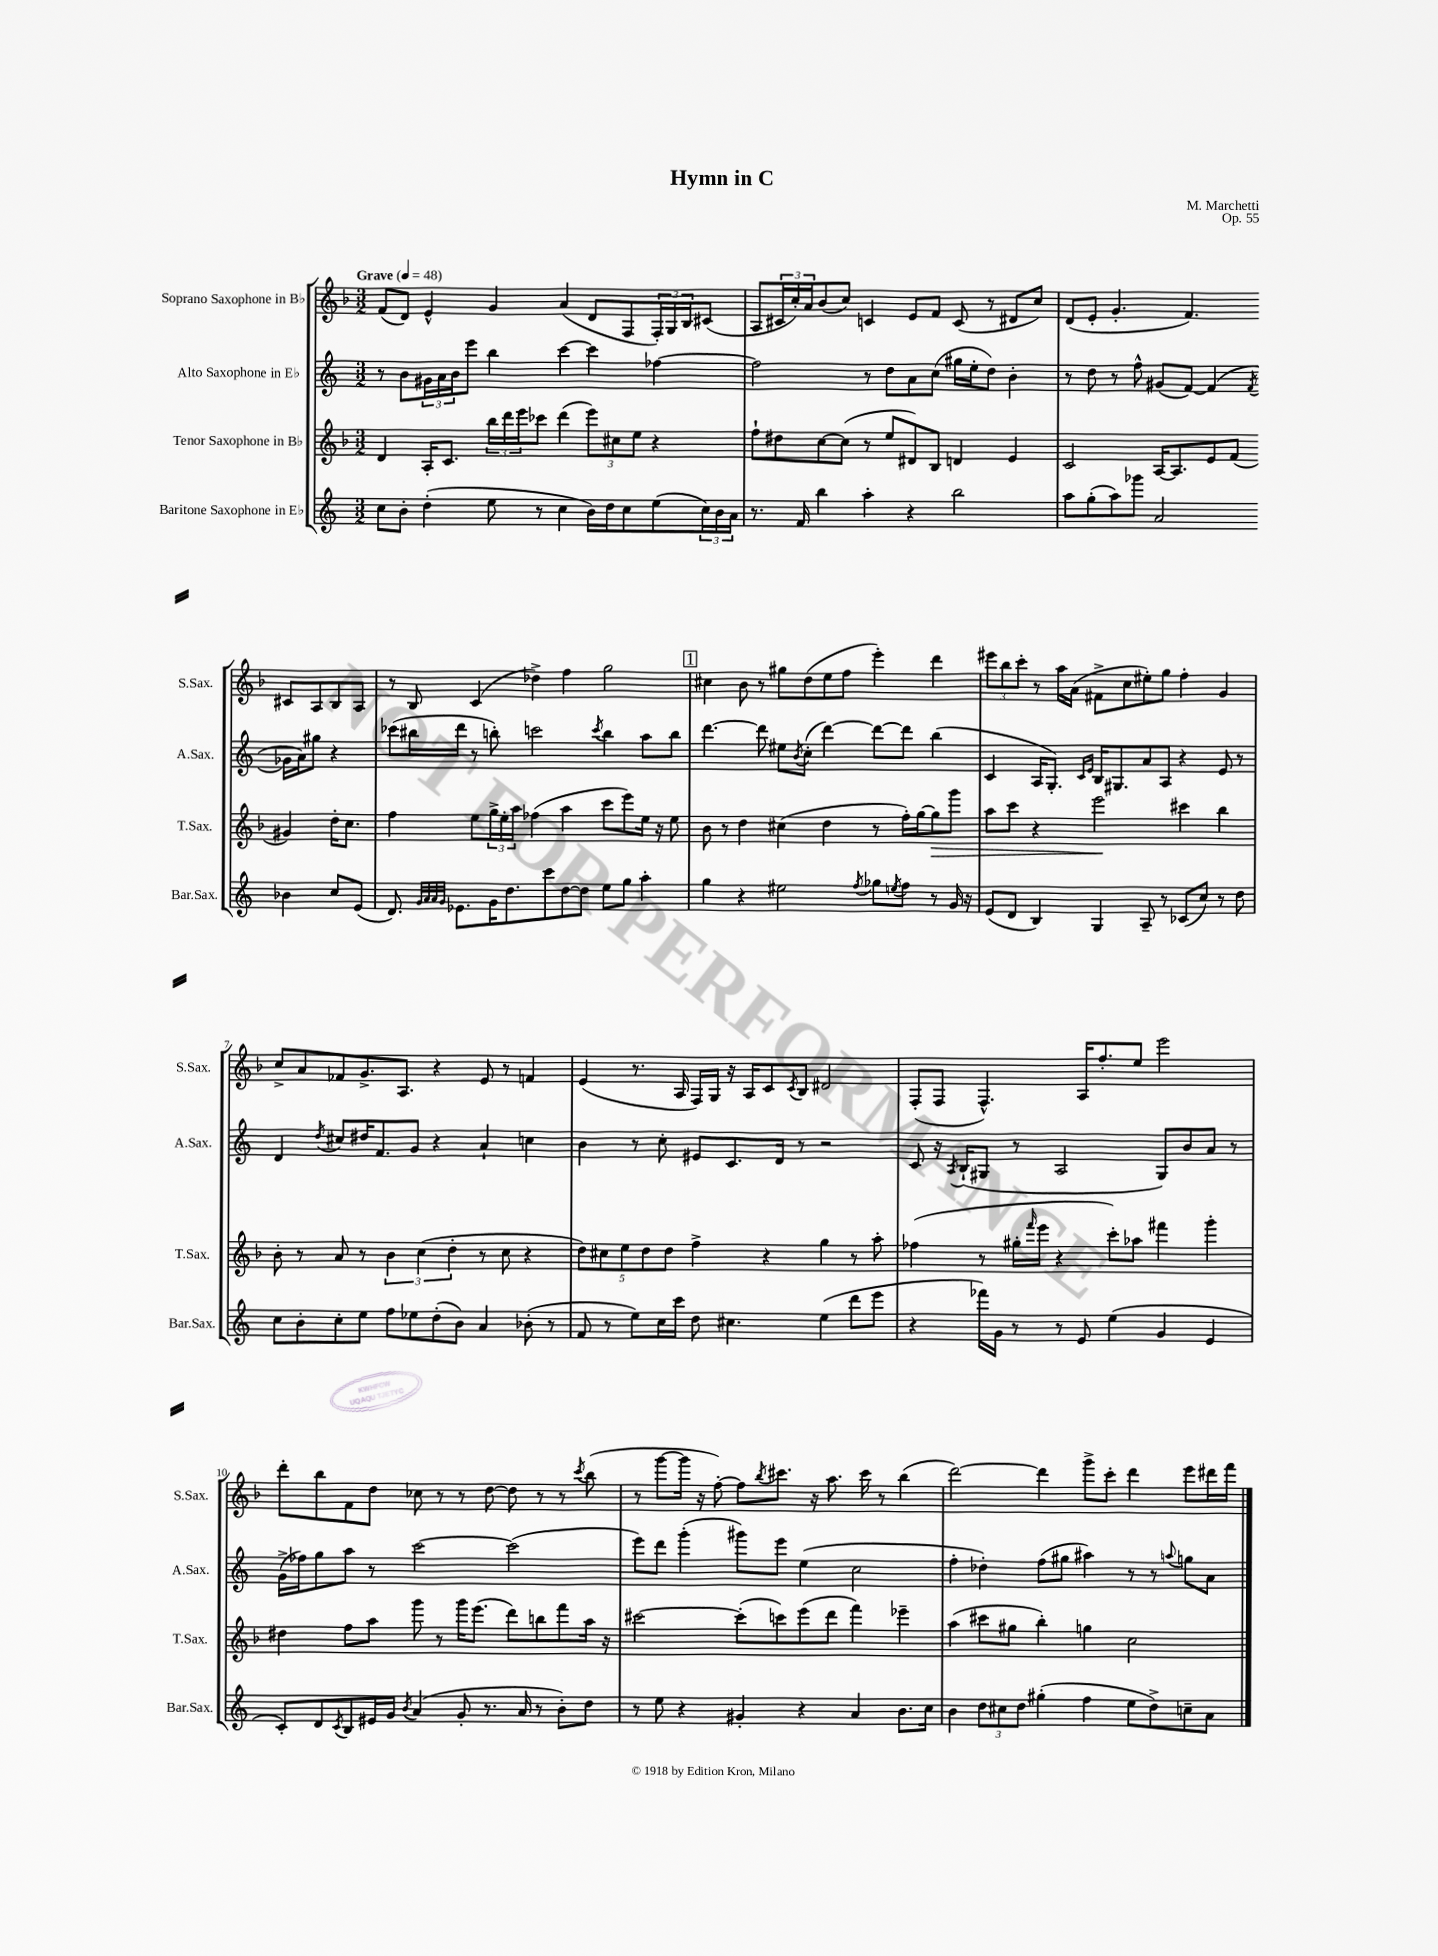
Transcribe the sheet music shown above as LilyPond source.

\header { title = "Hymn in C" composer = "M. Marchetti" opus = "Op. 55" }
<<
\new StaffGroup <<
\new Staff = "s0" \with { instrumentName = "Soprano Saxophone in Bb" shortInstrumentName = "S.Sax." } {
    \clef treble \key f \major \numericTimeSignature \time 3/2 \tempo "Grave" 4 = 48
    f'8( d'8) e'4-^ g'4 a'4( d'8 f8 \tuplet 3/2 { f16-.) g16 bes16 } cis'8( |
    a8 \tuplet 3/2 { cis'16 c''16-.) a'16 } bes'8( c''8) c'4 e'8 f'8 c'8( r8 dis'8 c''8) |
    d'8( e'8-. g'4.-. f'4.) cis'8 a8 bes8 a8 |
    r8 bes8 c'4( des''4->) f''4 g''2 |
    \mark \markup { \box "1" } cis''4 bes'8 r8 gis''8 d''8( e''8 f''8 e'''4-.) d'''4 |
    \tuplet 3/2 { eis'''8 bes''8 c'''8-. } r8 a''16 a'16( fis'8-> c''8 eis''8-.) g''8 f''4-. g'4 |
    c''8-> a'8 fes'8 g'8.-> a8. r4 e'8 r8 f'4 |
    e'4( r8. a16 f16) g16 r16 a16 c'8 \acciaccatura { c'8 } bes8 dis'2 |
    f8-.( f8 f4.-^) a16 f''8.-. e''8 e'''2 |
    d'''8-. bes''8 f'8 d''8 ces''8 r8 r8 d''8~ d''8 r8 r8 \acciaccatura { c'''8 } bes''8( |
    r8 g'''8~ g'''16 r16 f''8~-.) f''8 \acciaccatura { bes''8 } cis'''8. r16 a''8. cis'''16 r8 bes''4( |
    d'''2~) d'''4 g'''8-> c'''8-. d'''4 e'''8 dis'''16 f'''16 \bar "|." |
}
\new Staff = "s1" \with { instrumentName = "Alto Saxophone in Eb" shortInstrumentName = "A.Sax." } {
    \clef treble \key c \major \numericTimeSignature \time 3/2
    r8 b'8 \tuplet 3/2 { gis'16 a'16 b'16 } e'''8 b''4 c'''4~ c'''4 fes''4~ |
    fes''2 r8 d''8 a'8 c''8( gis''16 e''16-. d''8) b'4-. |
    r8 d''8 r8 f''8-^ gis'8( f'8~) f'4( \acciaccatura { f'8 } ges'16 a'16) gis''8 r4 |
    ces'''8( bis''16 d'''16 r8 b''8-.) c'''2 \acciaccatura { c'''8 } b''4 a''8 b''8 |
    \mark \markup { \box "1" } d'''4.~ d'''8 eis''8 \acciaccatura { b'8 } c''8-.( d'''4~) d'''8~ d'''8 b''4( |
    c'4 a16 g8.-.) \grace { c'16 e'16 } b16 gis8. a'8 a8 r4 e'8 r8 |
    d'4 \acciaccatura { d''8 } cis''8 dis''16 f'8. g'8 r4 a'4-! c''4 |
    b'4 r8 c''8-. eis'8 c'8. d'16 r8 r2 |
    c'8 r16 \acciaccatura { a8 } b16-!( gis8 r8 a2 gis8) b'8 a'8 r8 |
    g'16->( fes''16) g''8 a''8 r8 c'''2~ c'''2( |
    e'''8) d'''8 g'''4-.( gis'''8) e'''8 e''4( c''2 |
    f''4-. des''4-.) f''8( gis''8 ais''4) r8 r8 \appoggiatura { a''8 } g''8 a'8 \bar "|." |
}
\new Staff = "s2" \with { instrumentName = "Tenor Saxophone in Bb" shortInstrumentName = "T.Sax." } {
    \clef treble \key f \major \numericTimeSignature \time 3/2
    d'4 a16-. c'8. \tuplet 3/2 { bes''16 d'''16 e'''16 } ces'''8 d'''4( \tuplet 3/2 { e'''8) cis''8 e''8 } r4 |
    f''8-! dis''8 c''8~ c''8( r8 e''8 dis'8) bes8 d'4 e'4 |
    c'2 a16~ a8. e'8 f'8( gis'4) d''16-. c''8. |
    f''4 e''8 \tuplet 3/2 { g''16-> e''16-. a''16 } fes''4( a''4 c'''8 e'''8) e''16 r16 e''8 |
    \mark \markup { \box "1" } bes'8 r8 d''4 cis''4( d''4 r8 f''16-.) g''16~ g''8\> g'''8 |
    a''8 c'''8 r4 e'''2\! cis'''4 bes''4 |
    bes'8-. r8 a'8 r8 \tuplet 3/2 { bes'4 c''4( d''4-. } r8 c''8 r4 |
    \tuplet 5/4 { d''8) cis''8 e''8 d''8 d''8 } f''4-> r4 g''4 r8 a''8-. |
    fes''4( r8 gis''16-. \grace { f'''16 } e'''16 r4 c'''8-.) aes''8 fis'''4 g'''4-. |
    dis''4 f''8 a''8 g'''8 r8 g'''16 e'''8.( d'''8) b''8 f'''8 a''16 r16 |
    cis'''2~ cis'''8-.( c'''8) e'''8( d'''8 f'''4) ees'''4-- |
    a''4( cis'''8 gis''8 bes''4-.) g''4 c''2 \bar "|." |
}
\new Staff = "s3" \with { instrumentName = "Baritone Saxophone in Eb" shortInstrumentName = "Bar.Sax." } {
    \clef treble \key c \major \numericTimeSignature \time 3/2
    c''8 b'8-. d''4-.( e''8 r8 c''4 b'16) d''16 c''8 e''8( \tuplet 3/2 { c''16) b'16 a'16 } |
    r8. f'16 b''4 a''4-. r4 b''2 |
    a''8 g''8-.( a''8) ges'''8 a'2 bes'4 c''8 e'8( |
    d'8.) \grace { g'32 a'32 a'32 g'32 } ees'8. g'16 d''8. c'''8 d''8~ d''8 e''8 g''8 a''4-. |
    \mark \markup { \box "1" } g''4 r4 eis''2 \acciaccatura { f''8 } ges''8 \acciaccatura { e''8 } f''8 r8 g'16 r16 |
    e'8( d'8 b4) g4 a8-- r8 ces'8( c''8) r8 d''8 |
    c''8 b'8-. c''8-. e''8 f''8 ees''8 d''8-.( b'8) a'4 bes'8-.( r8 |
    f'8 r8 e''8) c''16 c'''16 d''8 cis''4. e''4( d'''8 e'''8 |
    r4 fes'''16) g'16 r8 r8 e'8 e''4( g'4 e'4 |
    c'8-.) d'8 \acciaccatura { c'8 } b8 eis'16 g'16 \acciaccatura { b'8 } a'4( g'8-. r8. a'16 r8 b'8-.) d''8 |
    r8 e''8 r4 gis'4-. r4 a'4 b'8. c''16 |
    b'4 \tuplet 3/2 { d''8 cis''8 d''8 } gis''4-.( f''4 e''8 d''8->) c''8-- a'8 \bar "|." |
}
>>
>>
